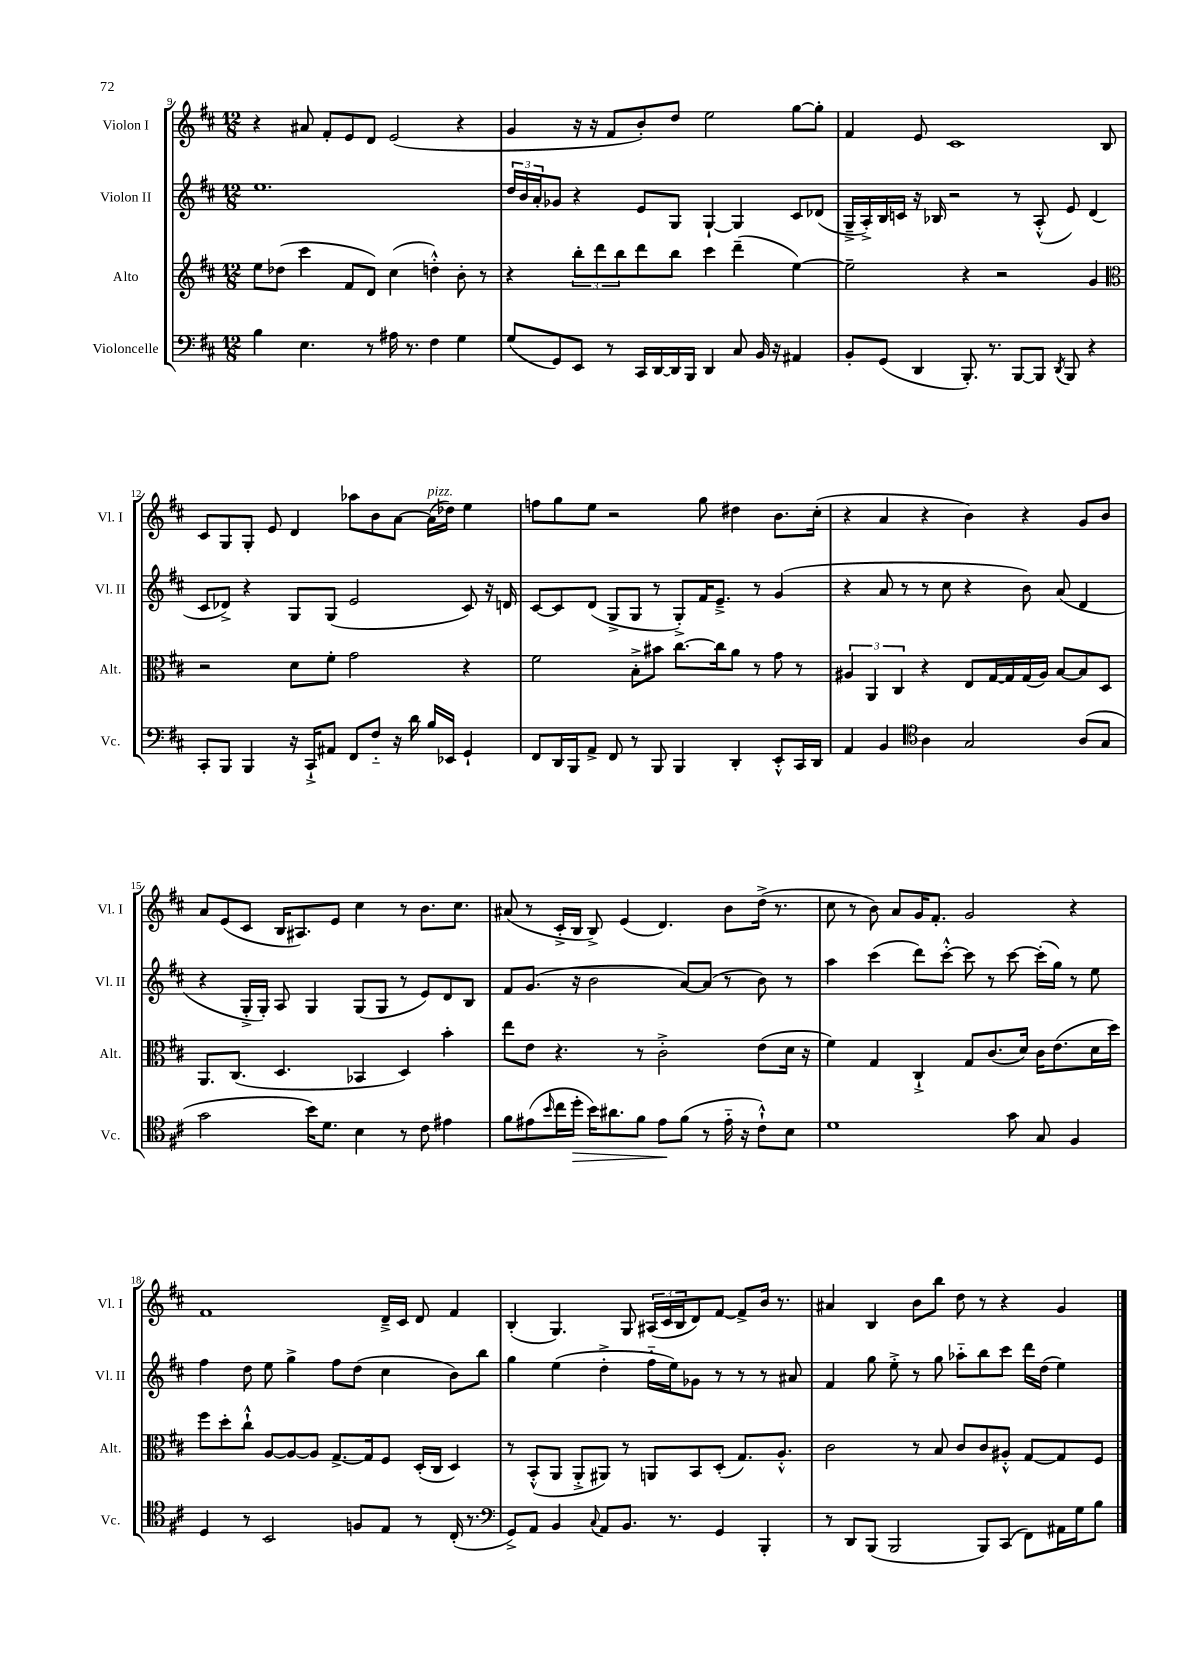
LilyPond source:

<<
\new StaffGroup <<
\new Staff = "s0" \with { instrumentName = "Violon I" shortInstrumentName = "Vl. I" } {
    \clef treble \key d \major \numericTimeSignature \time 12/8
    r4 ais'8 fis'8-. e'8 d'8 e'2( r4 |
    g'4 r16 r16 fis'8 b'8-.) d''8 e''2 g''8~ g''8-. |
    fis'4 e'8 cis'1 b8 |
    cis'8 g8 g8-. e'8 d'4 aes''8 b'8 a'8~ a'16^\markup { \italic "pizz." }( des''16) e''4 |
    f''8 g''8 e''8 r2 g''8 dis''4 b'8. cis''16-.( |
    r4 a'4 r4 b'4) r4 g'8 b'8 |
    a'8 e'8( cis'8 b16 ais8.) e'8 cis''4 r8 b'8. cis''8. |
    ais'8( r8 cis'16-.-> b16 b8->) e'4( d'4.) b'8 d''16->( r8. |
    cis''8 r8 b'8) a'8 g'16 fis'8.-. g'2 r4 |
    fis'1 d'16---> cis'16 d'8 fis'4 |
    b4-.( g4.) g8 \tuplet 3/2 { ais16( cis'16 b16 } d'8) fis'8~ fis'8-> b'16 r8. |
    ais'4 b4 b'8 b''8 d''8 r8 r4 g'4 \bar "|." |
}
\new Staff = "s1" \with { instrumentName = "Violon II" shortInstrumentName = "Vl. II" } {
    \clef treble \key d \major \numericTimeSignature \time 12/8
    e''1. |
    \tuplet 3/2 { d''16 b'16 a'16-. } ges'8 r4 e'8 g8 g4~-! g4 cis'8 des'8( |
    g16---> a16-.->) b16 c'16 r16 bes16 r2 r8 a8-.-^( e'8) d'4( |
    cis'8 des'8->) r4 g8 g8( e'2 cis'8) r16 d'16 |
    cis'8~ cis'8 d'8( g8-> g8 r8 g8-.->) fis'16 e'8.---> r8 g'4( |
    r4 a'8 r8 r8 cis''8 r4 b'8) a'8( d'4 |
    r4 g16-.-> g16-.) a8 g4 g8( g8 r8 e'8) d'8 b8 |
    fis'8 g'8.( r16 b'2 a'8~) a'8( r8 b'8) r8 |
    a''4 cis'''4( d'''8) cis'''8~-.-^ cis'''8 r8 cis'''8~ cis'''16-.( g''16) r8 e''8 |
    fis''4 d''8 e''8 g''4-> fis''8 d''8( cis''4 b'8) b''8 |
    g''4 e''4( d''4-.-> fis''16-_ e''16) ges'8 r8 r8 r8 ais'8 |
    fis'4 g''8 e''8-.-> r8 g''8 aes''8-_ b''8 cis'''8 d'''16 d''16( e''4) \bar "|." |
}
\new Staff = "s2" \with { instrumentName = "Alto" shortInstrumentName = "Alt." } {
    \clef treble \key d \major \numericTimeSignature \time 12/8
    e''8 des''8( cis'''4 fis'8 d'8) cis''4( d''4-.-^) b'8-. r8 |
    r4 \tuplet 3/2 { b''8-. d'''8 b''8 } d'''8 b''8 cis'''4 d'''4--( e''4~) |
    e''2-- r4 r2 g'4 |
    \clef alto r2 d'8 fis'8-. g'2 r4 |
    fis'2 b8-.-> bis'8 cis''8.~ cis''16 a'8 r8 g'8 r8 |
    \tuplet 3/2 { ais4 a,4 cis4 } r4 e8 g16~ g16 g16( ais16) b8~ b8 d8 |
    a,8. cis8.( d4. bes,4 d4) b'4-. |
    e''8 e'8 r4. r8 cis'2-.-> e'8( d'16 r16 |
    fis'4) g4 cis4-!-> g8 cis'8.( d'16) cis'16 e'8.( d'16 d''16) |
    fis''8 d''8-. cis''8-!-^ a8~ a8~ a8 g8.~-> g16 fis8 d16-.( cis16 d4) |
    r8 b,8-.-^( a,8 a,8-.-> ais,8) r8 a,8 b,8 d8-.( g8.) a8.-.-^ |
    cis'2 r8 b8 cis'8 cis'8 ais8-.-^ g8~ g8 fis8 \bar "|." |
}
\new Staff = "s3" \with { instrumentName = "Violoncelle" shortInstrumentName = "Vc." } {
    \clef bass \key d \major \numericTimeSignature \time 12/8
    b4 e4. r8 ais16 r8. fis4 g4 |
    g8( g,8) e,8 r8 cis,16 d,16~ d,16 b,,16 d,4 cis8 b,16 r16 ais,4 |
    b,8-. g,8( d,4 b,,8.-.) r8. b,,8~ b,,8 \acciaccatura { d,8 } b,,8 r4 |
    cis,8-. b,,8 b,,4 r16 cis,16-!-> ais,8 fis,8 fis8-_ r16 d'16 b16 ees,16 g,4-! |
    fis,8 d,16 b,,16 a,8-> fis,8 r8 b,,8 b,,4 d,4-. e,8-.-^ cis,16 d,16 |
    a,4 b,4 \clef tenor a4 g2 a8( g8 |
    g'2 b'16) d'8. b4 r8 cis'8 eis'4 |
    fis'8 eis'8( \grace { b'16 } cis''16 d''16-.\> b'16) ais'8. fis'8 eis'8\! fis'8( r8 eis'16-_ r16 cis'8-!-^) b8 |
    d'1 g'8 g8 fis4 |
    d4 r8 b,2 f8 e8 r8 cis16-.( r8. |
    \clef bass g,8->) a,8 b,4 \appoggiatura { cis8 } a,8 b,8. r8. g,4 b,,4-. |
    r8 d,8 b,,8( b,,2 b,,8) cis,8( fis,8) ais,16 g16 b8 \bar "|." |
}
>>
>>
\layout { \context { \Score currentBarNumber = #9 } }
